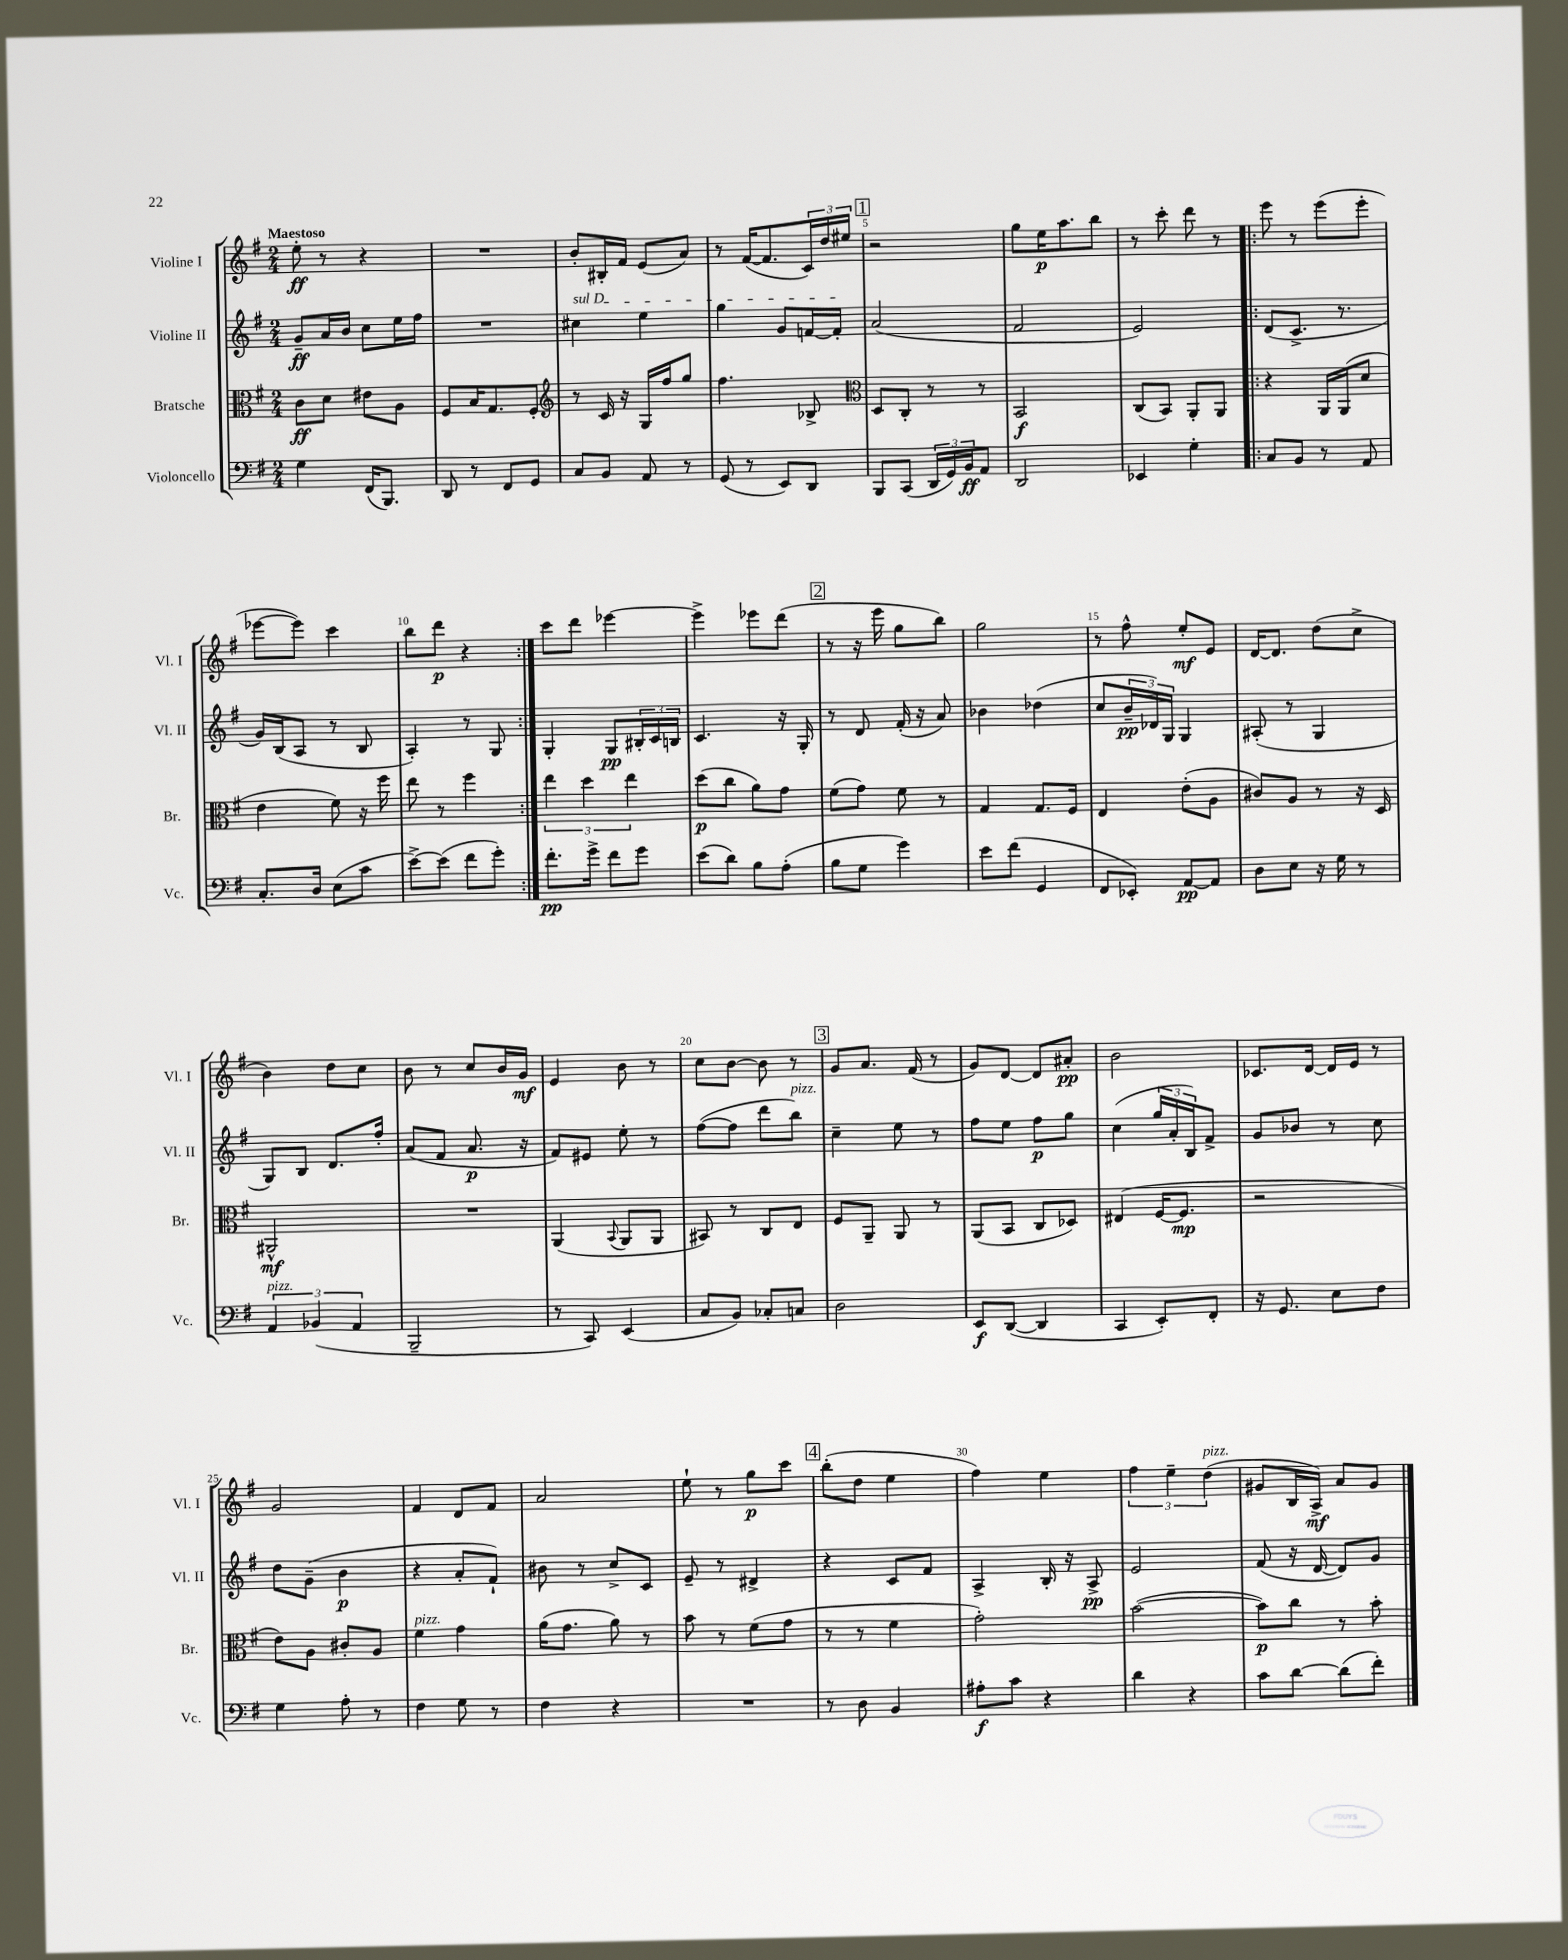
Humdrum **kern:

**kern	**dynam	**kern	**dynam	**kern	**dynam	**kern	**dynam
*part4	*part4	*part3	*part3	*part2	*part2	*part1	*part1
*staff4	*staff4	*staff3	*staff3	*staff2	*staff2	*staff1	*staff1
*I"Violoncello	*	*I"Bratsche	*	*I"Violine II	*	*I"Violine I	*
*I'Vc.	*	*I'Br.	*	*I'Vl. II	*	*I'Vl. I	*
*clefF4	*	*clefC3	*	*clefG2	*	*clefG2	*
*k[f#]	*	*k[f#]	*	*k[f#]	*	*k[f#]	*
*M2/4	*	*M2/4	*	*M2/4	*	*M2/4	*
=1	=1	=1	=1	=1	=1	=1	=1
!	!	!	!	!	!	!LO:TX:a:B:t=Maestoso	!
4G\	.	8c\L	ff	8g~/L	ff	8ee'\	ff
.	.	8d\J	.	16a/L	.	8r	.
.	.	.	.	16b/JJ	.	.	.
(16FF#/KL	.	8e#X\L	.	8cc\L	.	4r	.
8.BBB/J)	.	.	.	.	.	.	.
.	.	8A\J	.	16ee\L	.	.	.
.	.	.	.	16ff#\JJ	.	.	.
=2	=2	=2	=2	=2	=2	=2	=2
8DD/	.	8F#/L	.	2r	.	2r	.
8r	.	16B/K	.	.	.	.	.
.	.	8.G/	.	.	.	.	.
8FF#/L	.	.	.	.	.	.	.
8GG/J	.	8F#'/J	.	.	.	.	.
=3	=3	=3	=3	=3	=3	=3	=3
*	*	*clefG2	*	*	*	*	*
!	!	!	!	!LO:TX:a:i:t=sul D	!	!	!
8C/L	.	8r	.	4cc#X\	.	8b'/L	.
8BB/J	.	16c/	.	.	.	16B#X'/L	.
.	.	16r	.	.	.	16f#/JJ	.
8AA/	.	16G/LL	.	4ee\	.	(8e/L	.
.	.	16ff#/J	.	.	.	.	.
8r	.	8gg/J	.	.	.	8a/J)	.
=4	=4	=4	=4	=4	=4	=4	=4
(8GG/	.	4.ff#\	.	4gg\	.	8r	.
8r	.	.	.	.	.	([16f#/KL	.
.	.	.	.	.	.	8.f#/]	.
8EE/L)	.	.	.	8g/L	.	.	.
8DD/J	.	8B-X^/	.	[16fn/L	.	24c/L)	.
.	.	.	.	.	.	24dd/	.
.	.	.	.	16f'/JJ]	.	.	.
.	.	.	.	.	.	24ee#X/JJ	.
!!LO:REH:place=s1:t=1
=5	=5	=5	=5	=5	=5	=5	=5
*	*	*clefC3	*	*	*	*	*
8BBB/L	.	8D/L	.	(2a/	.	2r	.
(8CC/J	.	8C'/J	.	.	.	.	.
24DD/LL	.	8r	.	.	.	.	.
24GG/)	.	.	.	.	.	.	.
24BB/J	ff	.	.	.	.	.	.
8AA/J	.	8r	.	.	.	.	.
=6	=6	=6	=6	=6	=6	=6	=6
2DD/	.	2BB/	f	2f#/	.	8gg\L	.
.	.	.	.	.	.	16ee\K	p
.	.	.	.	.	.	8.aa\	.
.	.	.	.	.	.	8bb\J	.
=7	=7	=7	=7	=7	=7	=7	=7
4EE-X/	.	(8C/L	.	2e/)	.	8r	.
.	.	8BB/J)	.	.	.	8ccc'\	.
4G'\	.	8AA'/L	.	.	.	8ddd\	.
.	.	8AA/J	.	.	.	8r	.
=8!|:	=8!|:	=8!|:	=8!|:	=8!|:	=8!|:	=8!|:	=8!|:
8C/L	.	4r	.	(8d/L	.	8eee\	.
8BB/J	.	.	.	8.c^/J	.	8r	.
8r	.	16AA/LL	.	.	.	(8eee\L	.
.	.	(16AA/J	.	8.r	.	.	.
8AA/	.	8d/J	.	.	.	8eee'\J	.
!!LO:LB:g=z
=9	=9	=9	=9	=9	=9	=9	=9
8.C'/L	.	4e\	.	16g/LL)	.	[8eee-X\L	.
.	.	.	.	(16B/J	.	.	.
.	.	.	.	8A/J	.	8eee-\J])	.
16D/Jk	.	.	.	.	.	.	.
(8E\L	.	8f#\)	.	8r	.	4ccc\	.
8c\J	.	16r	.	8B/	.	.	.
.	.	16ff#\	.	.	.	.	.
=10	=10	=10	=10	=10	=10	=10	=10
[8e^\L)	.	8ee\	.	4A'/)	.	8bb\L	.
(8e\J]	.	8r	.	.	.	8ddd\J	p
8f#\L	.	4ff#\	.	8r	.	4r	.
8g'\J)	.	.	.	8G/	.	.	.
=11:|!	=11:|!	=11:|!	=11:|!	=11:|!	=11:|!	=11:|!	=11:|!
8.f#'\L	pp	6ee\	.	4G'/	.	8ccc\L	.
.	.	.	.	.	.	8ddd\J	.
.	.	6dd\	.	.	.	.	.
16g^\Jk	.	.	.	.	.	.	.
8f#\L	.	.	.	8G/L	pp	[4eee-X\	.
.	.	6ee\	.	.	.	.	.
8g\J	.	.	.	24B#X'/L	.	.	.
.	.	.	.	24c/	.	.	.
.	.	.	.	24Bn/JJ	.	.	.
=12	=12	=12	=12	=12	=12	=12	=12
(8e\L	.	(8dd\L	p	4.c/	.	4eee-^\]	.
8d\J)	.	8cc\J	.	.	.	.	.
8B\L	.	8a\L)	.	.	.	8eee-X\L	.
(8A'\J	.	8g\J	.	16r	.	(8ddd\J	.
.	.	.	.	16G'/	.	.	.
!!LO:REH:place=s1:t=2
=13	=13	=13	=13	=13	=13	=13	=13
8B\L	.	(8f#\L	.	8r	.	8r	.
8G\J	.	8g\J)	.	8d/	.	16r	.
.	.	.	.	.	.	16eee\	.
4g\)	.	8f#\	.	(16f#'/	.	8gg\L	.
.	.	.	.	16r	.	.	.
.	.	8r	.	8a/)	.	8bb\J)	.
=14	=14	=14	=14	=14	=14	=14	=14
8e\L	.	4G/	.	4b-X\	.	2gg\	.
(8f#\J	.	.	.	.	.	.	.
4GG/	.	8.G/L	.	(4dd-X\	.	.	.
.	.	16F#/Jk	.	.	.	.	.
=15	=15	=15	=15	=15	=15	=15	=15
8FF#/L	.	4E/	.	8cc/L	.	8r	.
8EE-X'/J)	.	.	.	24b~/L	pp	8ff#^^\	.
.	.	.	.	24d-X/)	.	.	.
.	.	.	.	24G/JJ	.	.	.
[8AA/L	pp	(8e'\L	.	4G/	.	8ee'/L	mf
8AA/J]	.	8A\J	.	.	.	8e/J	.
=16	=16	=16	=16	=16	=16	=16	=16
8D\L	.	8c#X/L)	.	(8A#X'/	.	[16d/KL	.
.	.	.	.	.	.	8.d/J]	.
8E\J	.	8A/J	.	8r	.	.	.
16r	.	8r	.	4G/	.	(8dd\L	.
16G\	.	.	.	.	.	.	.
8r	.	16r	.	.	.	8cc^\J	.
.	.	16D/	.	.	.	.	.
!!LO:LB:g=z
=17	=17	=17	=17	=17	=17	=17	=17
!LO:TX:a:i:t=pizz.	!	!	!	!	!	!	!
6AA/	.	2AA#X^^/	mf	8G/L)	.	4b\)	.
.	.	.	.	8B/J	.	.	.
(6BB-X/	.	.	.	.	.	.	.
.	.	.	.	8.d/L	.	8dd\L	.
6AA/	.	.	.	.	.	.	.
.	.	.	.	.	.	8cc\J	.
.	.	.	.	16ff#'/Jk	.	.	.
=18	=18	=18	=18	=18	=18	=18	=18
2BBB~/	.	2r	.	(8a/L	.	8b\	.
.	.	.	.	8f#/J	.	8r	.
.	.	.	.	8.a/	p	8cc/L	.
.	.	.	.	.	.	16b/L	.
.	.	.	.	16r	.	16g/JJ	mf
=19	=19	=19	=19	=19	=19	=19	=19
8r	.	(4AA/	.	8f#/L)	.	4e/	.
8CC/)	.	.	.	8e#X/J	.	.	.
.	.	8qqBB/	.	.	.	.	.
(4EE/	.	8AA/L	.	8ee'\	.	8b\	.
.	.	8AA/J	.	8r	.	8r	.
=20	=20	=20	=20	=20	=20	=20	=20
8C/L	.	8BB#X/)	.	([8ff#\L	.	8cc\L	.
8BB/J)	.	8r	.	8ff#\J]	.	[8b\J	.
8C-X'/L	.	8C/L	.	8ddd\L	.	8b\]	.
!	!	!	!	!LO:TX:a:i:t=pizz.	!	!	!
8Cn/J	.	8E/J	.	8bb\J)	.	8r	.
!!LO:REH:place=s1:t=3
=21	=21	=21	=21	=21	=21	=21	=21
2D\	.	8F#/L	.	4cc~\	.	8g/L	.
.	.	8AA~/J	.	.	.	8.a/J	.
.	.	8AA/	.	8ee\	.	.	.
.	.	.	.	.	.	(16f#/	.
.	.	8r	.	8r	.	8r	.
=22	=22	=22	=22	=22	=22	=22	=22
8EE/L	f	(8AA/L	.	8ff#\L	.	8g/L)	.
([8DD/J	.	8BB/J	.	8ee\J	.	[8d/J	.
4DD/]	.	8C/L	.	8ff#\L	p	8d/L]	.
.	.	8D-X/J)	.	8gg\J	.	8a#X'/J	pp
=23	=23	=23	=23	=23	=23	=23	=23
4CC/	.	(4E#X/	.	(4cc\	.	2b\	.
8EE'/L)	.	[16F#/KL	.	24gg/LL	.	.	.
.	.	.	.	24a'/	.	.	.
.	.	8.F#/J]	mp	.	.	.	.
.	.	.	.	24B/J)	.	.	.
8FF#'/J	.	.	.	8f#^/J	.	.	.
=24	=24	=24	=24	=24	=24	=24	=24
16r	.	2r	.	8g/L	.	8.c-X/L	.
8.GG/	.	.	.	.	.	.	.
.	.	.	.	8b-X/J	.	.	.
.	.	.	.	.	.	[16d/Jk	.
8E\L	.	.	.	8r	.	16d/LL]	.
.	.	.	.	.	.	16e/JJ	.
8F#\J	.	.	.	8cc\	.	8r	.
!!LO:LB:g=z
=25	=25	=25	=25	=25	=25	=25	=25
4G\	.	8e\L)	.	8dd\L	.	2g/	.
.	.	8A\J	.	(8g~\J	.	.	.
8A'\	.	8c#X'/L	.	4b\	p	.	.
8r	.	8A/J	.	.	.	.	.
=26	=26	=26	=26	=26	=26	=26	=26
!	!	!LO:TX:a:i:t=pizz.	!	!	!	!	!
4F#\	.	4f#\	.	4r	.	4f#/	.
8G\	.	4g\	.	8a'/L	.	8d/L	.
8r	.	.	.	8f#`/J)	.	8f#/J	.
=27	=27	=27	=27	=27	=27	=27	=27
4F#\	.	(16a\KL	.	8b#X\	.	2a/	.
.	.	8.g\J	.	.	.	.	.
.	.	.	.	8r	.	.	.
4r	.	8a\)	.	8cc^/L	.	.	.
.	.	8r	.	8c/J	.	.	.
=28	=28	=28	=28	=28	=28	=28	=28
2r	.	8b\	.	8e~/	.	8ee`\	.
.	.	8r	.	8r	.	8r	.
.	.	(8f#\L	.	4d#X^/	.	8gg\L	p
.	.	8g\J	.	.	.	8ccc\J	.
!!LO:REH:place=s1:t=4
=29	=29	=29	=29	=29	=29	=29	=29
8r	.	8r	.	4r	.	(8bb'\L	.
8D\	.	8r	.	.	.	8dd\J	.
4BB/	.	4f#\	.	8c/L	.	4ee\	.
.	.	.	.	8f#/J	.	.	.
=30	=30	=30	=30	=30	=30	=30	=30
8A#X'\L	f	2g'\)	.	4A^/	.	4ff#\)	.
8c\J	.	.	.	.	.	.	.
4r	.	.	.	16B'/	.	4ee\	.
.	.	.	.	16r	.	.	.
.	.	.	.	8A^/	pp	.	.
=31	=31	=31	=31	=31	=31	=31	=31
4d\	.	([2b\	.	2e/	.	6ff#\	.
.	.	.	.	.	.	6ee~\	.
4r	.	.	.	.	.	.	.
!	!	!	!	!	!	!LO:TX:a:i:t=pizz.	!
.	.	.	.	.	.	(6dd\	.
=32	=32	=32	=32	=32	=32	=32	=32
8c\L	.	8b\L])	p	(8f#/	.	8g#X/L	.
[8d\J	.	8cc\J	.	16r	.	16B/L	.
.	.	.	.	[16d/	.	16A^/JJ)	mf
(8d\L]	.	8r	.	8d/L])	.	8a/L	.
8f#'\J)	.	8b'\	.	8g/J	.	8g#/J	.
==	==	==	==	==	==	==	==
*-	*-	*-	*-	*-	*-	*-	*-
